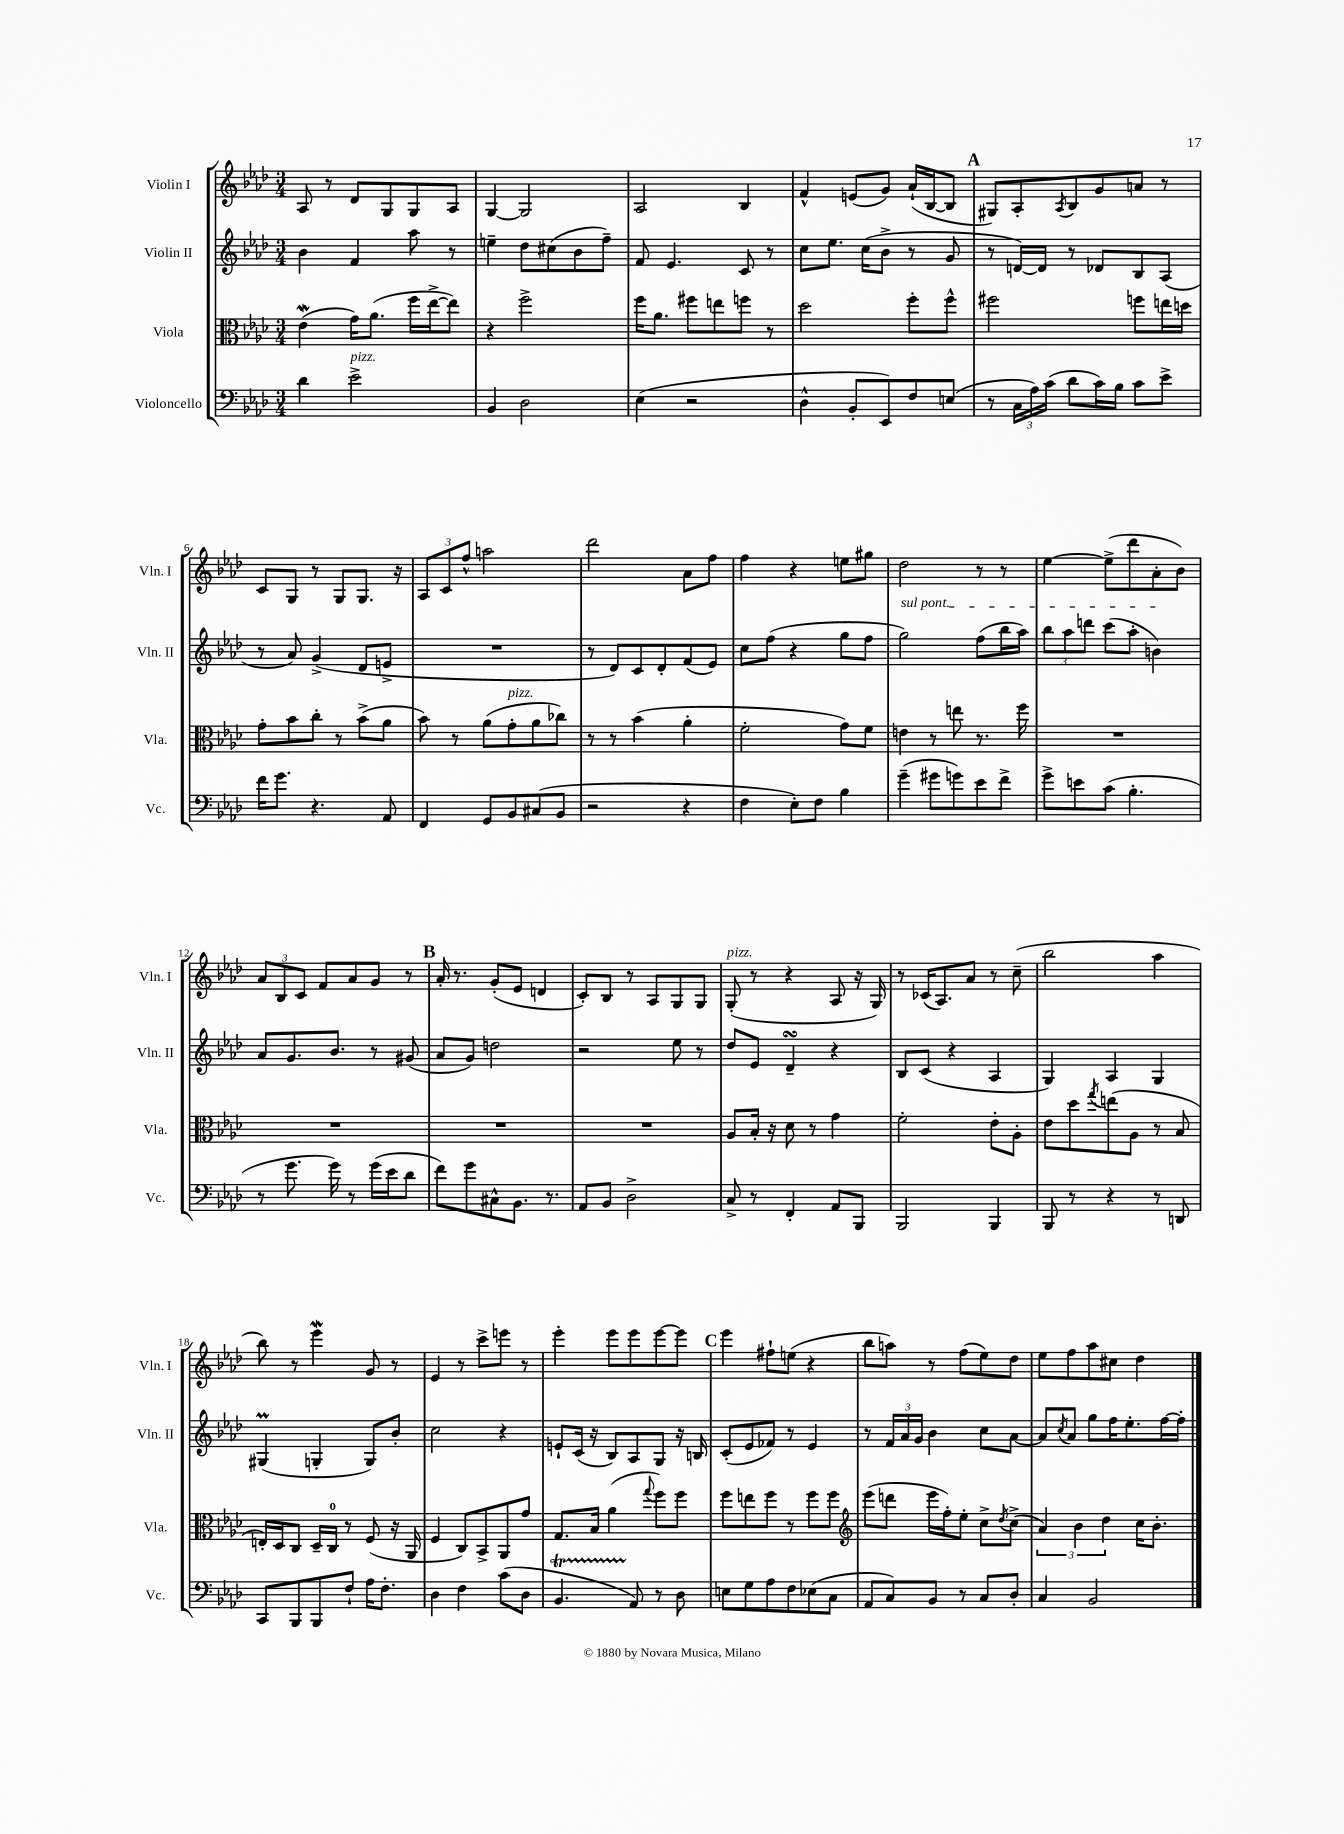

**kern	**kern	**kern	**kern
*staff4	*staff3	*staff2	*staff1
*clefF4	*clefC3	*clefG2	*clefG2
*k[b-e-a-d-]	*k[b-e-a-d-]	*k[b-e-a-d-]	*k[b-e-a-d-]
*M3/4	*M3/4	*M3/4	*M3/4
4d-	(4e-	4b-	8A-
.	.	.	8r
2e-^	16g)	4f	8d-
.	(8.a-	.	.
.	.	.	8G
.	16ff	8aa-	8G
.	[16ee-^	.	.
.	8ee-])	8r	8A-
=	=	=	=
4BB-	4r	4ee~	[4G
2D-	2ff^	8dd-	2G]
.	.	(8cc#	.
.	.	8b-	.
.	.	8ff~)	.
=	=	=	=
(4E-	16ff	8f	2A-
.	8.a-	.	.
.	.	4.e-	.
2r	8ff#	.	.
.	8ee	.	.
.	8ff	8c	4B-
.	8r	8r	.
=	=	=	=
4D-^^	2dd-	8cc	4f^^
.	.	8.ee-	.
8BB-'	.	.	(8e
.	.	(16cc	.
8EE-)	.	8b-^	8g)
8F	8ff'	8r	(16a-`
.	.	.	[16B-
(8E	8ff^^	8g	8B-]
=	=	=	=
8r	2ff#	8r	8G#)
24C	.	[16d)	8A-'
24A-)	.	.	.
.	.	16d]	.
(24c	.	.	.
.	.	.	8qA-
8d-	.	8r	8B-
16c)	.	8d-	8g
16B-	.	.	.
8c	8ff	8B-	8a
8e-^	16ee	(8A-	8r
.	16dd	.	.
=	=	=	=
16f	8g'	8r	8c
8.g	.	.	.
.	8b-	8a-)	8G
4.r	8cc'	(4g^	8r
.	8r	.	8G
.	(8b-^	8d-	8.G
8AA-	8a-	8e^	.
.	.	.	16r
=	=	=	=
4FF	8b-)	2.r	12A-
.	.	.	12c
.	8r	.	.
.	.	.	12ff^^
8GG	(8a-	.	2aa
8BB-	8g'	.	.
(8C#	8a-	.	.
8BB-	8cc-)	.	.
=	=	=	=
2r	8r	8r	2ddd-
.	8r	8d-)	.
.	(4b-	8c	.
.	.	8d-'	.
4r	4a-'	(8f	8a-
.	.	8e-)	8ff
=	=	=	=
4F	2f'	8cc	4ff
.	.	(8ff	.
8E-')	.	4r	4r
8F	.	.	.
4B-	8g)	8gg	8ee
.	8f	8ff	8gg#
=	=	=	=
(4g~	4e	2gg)	2dd-
8g#	8r	.	.
8g)	8ee	.	.
8e-	8.r	(8ff	8r
8f^	.	16bb-	8r
.	16ff	16aa-)	.
=	=	=	=
8g^	2.r	12bb-	[4ee-
.	.	12aa-	.
8e	.	.	.
.	.	12ddd	.
(8c	.	(8ccc	(8ee-^]
4.B-'	.	8aa-'	8ddd-
.	.	4b)	8a-'
.	.	.	8b-)
=	=	=	=
8r	2.r	8a-	12a-
.	.	.	12B-
8.g	.	8.g	.
.	.	.	12c
.	.	.	8f
16g)	.	8.b-	.
8r	.	.	8a-
(16g	.	8r	8g
16e-	.	.	.
8d-	.	(8g#	8r
=	=	=	=
8f)	2.r	8a-	16a-'
.	.	.	8.r
8g	.	8g)	.
8C#^^	.	2dd	(8g'
8.BB-	.	.	8e-
.	.	.	4d
8.r	.	.	.
=	=	=	=
8AA-	2.r	2r	8c')
8BB-	.	.	8B-
2D-^	.	.	8r
.	.	.	8A-
.	.	8ee-	8G
.	.	8r	8G
=	=	=	=
8C^	8A-	8dd-	(8G'
8r	16B-'	8e-	8r
.	16r	.	.
4FF'	8d-	4d-~	4r
.	8r	.	.
8AA-	4g	4r	8A-
8BBB-	.	.	16r
.	.	.	16G)
=	=	=	=
2BBB-	2f'	8B-	8r
.	.	(8c	(16c-
.	.	.	8.A-)
.	.	4r	.
.	.	.	8a-
4BBB-	8e-'	4A-	8r
.	8A-'	.	(8cc~
=	=	=	=
8BBB-	8e-	4G)	2bb-
8r	8dd-	.	.
.	8qgg	.	.
4r	(8ee	4A-	.
.	8A-	.	.
8r	8r	4G	4aa-
8DD	8B-	.	.
=	=	=	=
8CC	16E')	(4G#	8bb-)
.	16D-	.	.
8BBB-	8C	.	8r
8BBB-	16D-~	4G'	4eee-
.	16C	.	.
8F`	8r	.	.
16A-	(8F	8G)	8g
8.F'	.	.	.
.	16r	8b-'	8r
.	16AA-	.	.
=	=	=	=
4D-	4F	2cc	4e-
4F	8C)	.	8r
.	8BB-^	.	8ccc^
(8c	8AA-	4r	8eee
8D-	8g	.	8r
=	=	=	=
4.BB-	8.G	8e`	4eee-'
.	.	(16c	.
.	16B-	16r	.
.	(4a-	8B-)	8eee-
8AA-)	.	8A-	8eee-
.	8qqgg	.	.
8r	8ff)	8G	[8eee-
8D-	8ff	16r	8eee-]
.	.	16B	.
=	=	=	=
8E	8ff	(8c'	4eee-
8G	8ee	8e-	.
8A-	8ff	8f-)	8ff#`
8F	8r	8r	(8ee
(8E-	8ff	4e-	4r
8C	8ff	.	.
=	=	=	=
*	*clefG2	*	*
8AA-	(8eee-	8r	8bb-
8C)	8ddd	24f	8aa)
.	.	24a-	.
.	.	24g	.
8BB-	16eee-	4b-	8r
.	16ff')	.	.
8r	8ee-'	.	(8ff
8C	8cc^	8cc	8ee-)
.	8qdd-	.	.
8D-'	(8cc^	[8a-	8dd-
=	=	=	=
4C	6a-)	8a-]	8ee-
.	.	8qcc	.
.	.	8a-	8ff
.	6b-	.	.
2BB-	.	8gg	8aa-
.	6dd-	.	.
.	.	16ff	8cc#
.	.	8.ee-'	.
.	16cc	.	4dd-
.	8.b-'	.	.
.	.	[16ff	.
.	.	16ff']	.
==	==	==	==
*-	*-	*-	*-
